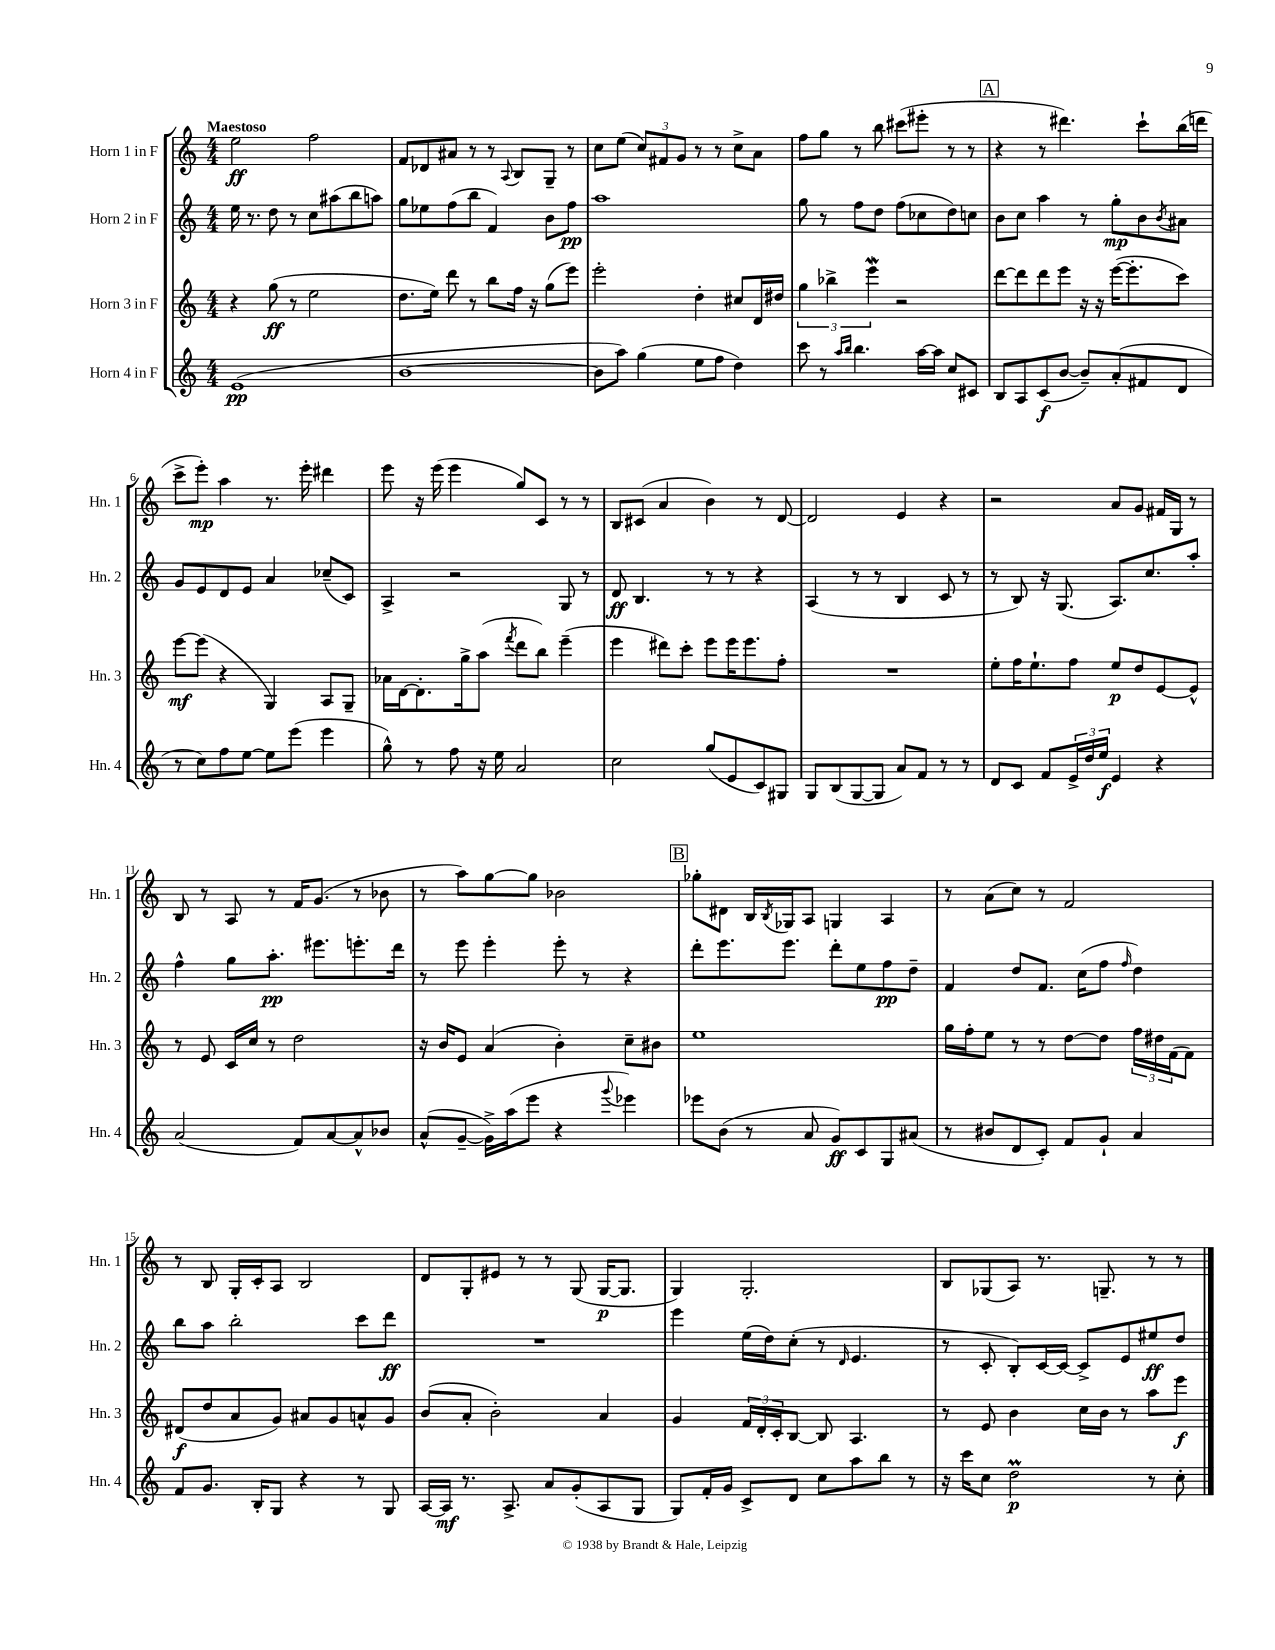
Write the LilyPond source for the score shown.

<<
\new StaffGroup <<
\new Staff = "s0" \with { instrumentName = "Horn 1 in F" shortInstrumentName = "Hn. 1" } {
    \clef treble \key c \major \numericTimeSignature \time 4/4 \tempo "Maestoso"
    e''2\ff f''2 |
    f'8 des'8 ais'8 r8 r8 \appoggiatura { a8 } b8 g8-- r8 |
    c''8 e''8( \tuplet 3/2 { c''8) fis'8 g'8 } r8 r8 c''8-> a'8 |
    f''8 g''8 r8 b''8 cis'''8( eis'''8-. r8 r8 |
    \mark \markup { \box "A" } r4 r8 dis'''4.) c'''8-! b''16( d'''16 |
    c'''8-> e'''8-.\mp) a''4 r8. e'''16-. dis'''4 |
    e'''8 r16 e'''16( e'''4 g''8) c'8 r8 r8 |
    b8 cis'8( a'4 b'4) r8 d'8~ |
    d'2 e'4 r4 |
    r2 a'8 g'8 fis'16 g16 r8 |
    b8 r8 a8 r8 f'16 g'8.( r8 bes'8 |
    r8 a''8) g''8~ g''8 bes'2 |
    \mark \markup { \box "B" } ges''8-. dis'8 b16 \acciaccatura { b8 } ges16 a8 g4 a4 |
    r8 a'8( c''8) r8 f'2 |
    r8 b8 g16-. c'16-. a8 b2 |
    d'8 g8-. eis'8 r8 r8 g8( g16~\p g8. |
    g4) g2.-. |
    b8 ges8( a8) r8. g8.-- r8 r8 \bar "|." |
}
\new Staff = "s1" \with { instrumentName = "Horn 2 in F" shortInstrumentName = "Hn. 2" } {
    \clef treble \key c \major \numericTimeSignature \time 4/4
    e''16 r8. d''8 r8 c''8 ais''8( b''8 a''8) |
    g''8 ees''8 f''8( b''8 f'4) b'8 f''8\pp |
    a''1 |
    g''8 r8 f''8 d''8 f''8( ces''8 d''8) c''8 |
    \mark \markup { \box "A" } b'8 c''8 a''4 r8 g''8-.\mp b'8 \acciaccatura { b'8 } ais'8 |
    g'8 e'8 d'8 e'8 a'4 ces''8--( c'8) |
    a4-> r2 g8 r8 |
    d'8\ff b4. r8 r8 r4 |
    a4( r8 r8 b4 c'8 r8 |
    r8 b8) r16 g8.( a8.) c''8. a''8-. |
    f''4-^ g''8 a''8.-.\pp eis'''8. e'''8.-. d'''16 |
    r8 e'''8 e'''4-. e'''8-. r8 r4 |
    \mark \markup { \box "B" } d'''8-. e'''8. e'''8. d'''8-. e''8 f''8\pp d''8-- |
    f'4 d''8 f'8. c''16( f''8 \grace { f''16 } d''4) |
    b''8 a''8 b''2-. c'''8 d'''8\ff |
    R1 |
    e'''4 e''16( d''16) c''8-.( r8 \grace { d'16 } e'4. |
    r8 c'8-. b8-.) c'16~ c'16~ c'8-> e'8 eis''8\ff d''8 \bar "|." |
}
\new Staff = "s2" \with { instrumentName = "Horn 3 in F" shortInstrumentName = "Hn. 3" } {
    \clef treble \key c \major \numericTimeSignature \time 4/4
    r4 g''8\ff( r8 e''2 |
    d''8. e''16) d'''8 r8 b''8 f''16 r16 g''8( e'''8) |
    e'''2-. d''4-. cis''8 d'16 dis''16 |
    \tuplet 3/2 { g''4 bes''4-> e'''4\mordent } r2 |
    \mark \markup { \box "A" } d'''8~ d'''8 d'''8 e'''8 r16 r16 e'''16~( e'''8.-. c'''8) |
    e'''8~\mf e'''8( r4 g4) a8 g8-- |
    aes'16 d'16~ d'8.-. g''16-> a''8( \acciaccatura { f'''8 } d'''8 b''8) e'''4--( |
    e'''4 dis'''8) c'''8-. e'''8 e'''16 e'''8. f''8-. |
    R1 |
    e''8-. f''16 e''8.-! f''8 e''8\p d''8 e'8~ e'8-^ |
    r8 e'8 c'16 c''16 r8 d''2 |
    r16 b'16 e'8 a'4( b'4-.) c''8-- bis'8 |
    \mark \markup { \box "B" } e''1 |
    g''16 f''16-. e''8 r8 r8 d''8~ d''8 \tuplet 3/2 { f''16 dis''16 f'16( } f'8) |
    dis'8\f( d''8 a'8 g'8) ais'8 g'8 a'8-^ g'8 |
    b'8( a'8-. b'2-.) a'4 |
    g'4 \tuplet 3/2 { f'16 d'16-. c'16-. } b8~ b8 a4. |
    r8 e'8 b'4 c''16 b'16 r8 a''8 e'''8\f \bar "|." |
}
\new Staff = "s3" \with { instrumentName = "Horn 4 in F" shortInstrumentName = "Hn. 4" } {
    \clef treble \key c \major \numericTimeSignature \time 4/4
    e'1\pp( |
    b'1~ |
    b'8 a''8) g''4( e''8 f''8 d''4) |
    c'''8 r8 \grace { a''16 b''16 } b''4. a''16~ a''16 c''8 cis'8 |
    \mark \markup { \box "A" } b8 a8 c'8\f( b'8~ b'8--) a'8-.( fis'8 d'8 |
    r8 c''8) f''8 e''8~ e''8 e'''8( e'''4 |
    g''8-^) r8 f''8 r16 e''16 a'2 |
    c''2 g''8( e'8 c'8) gis8 |
    g8 b8( g8~ g8 a'8) f'8 r8 r8 |
    d'8 c'8 f'8 \tuplet 3/2 { e'16-> d''16 e''16\f } e'4 r4 |
    a'2( f'8) a'8~ a'8-^ bes'8 |
    a'8-^( g'8~-- g'16->) a''16( e'''8 r4 \appoggiatura { g'''8 } ees'''4) |
    \mark \markup { \box "B" } ees'''8 b'8( r8 a'8 g'8\ff) c'8 g8 ais'8( |
    r8 bis'8 d'8 c'8-.) f'8 g'8-! a'4 |
    f'8 g'8. b16-. g8 r4 r8 g8 |
    a16~ a16\mf r8. a8.-> a'8 g'8-.( a8 g8 |
    g8) f'16-. g'16 c'8-> d'8 c''8 a''8 b''8 r8 |
    r16 c'''16 c''8 d''2\prall\p r8 c''8-. \bar "|." |
}
>>
>>
